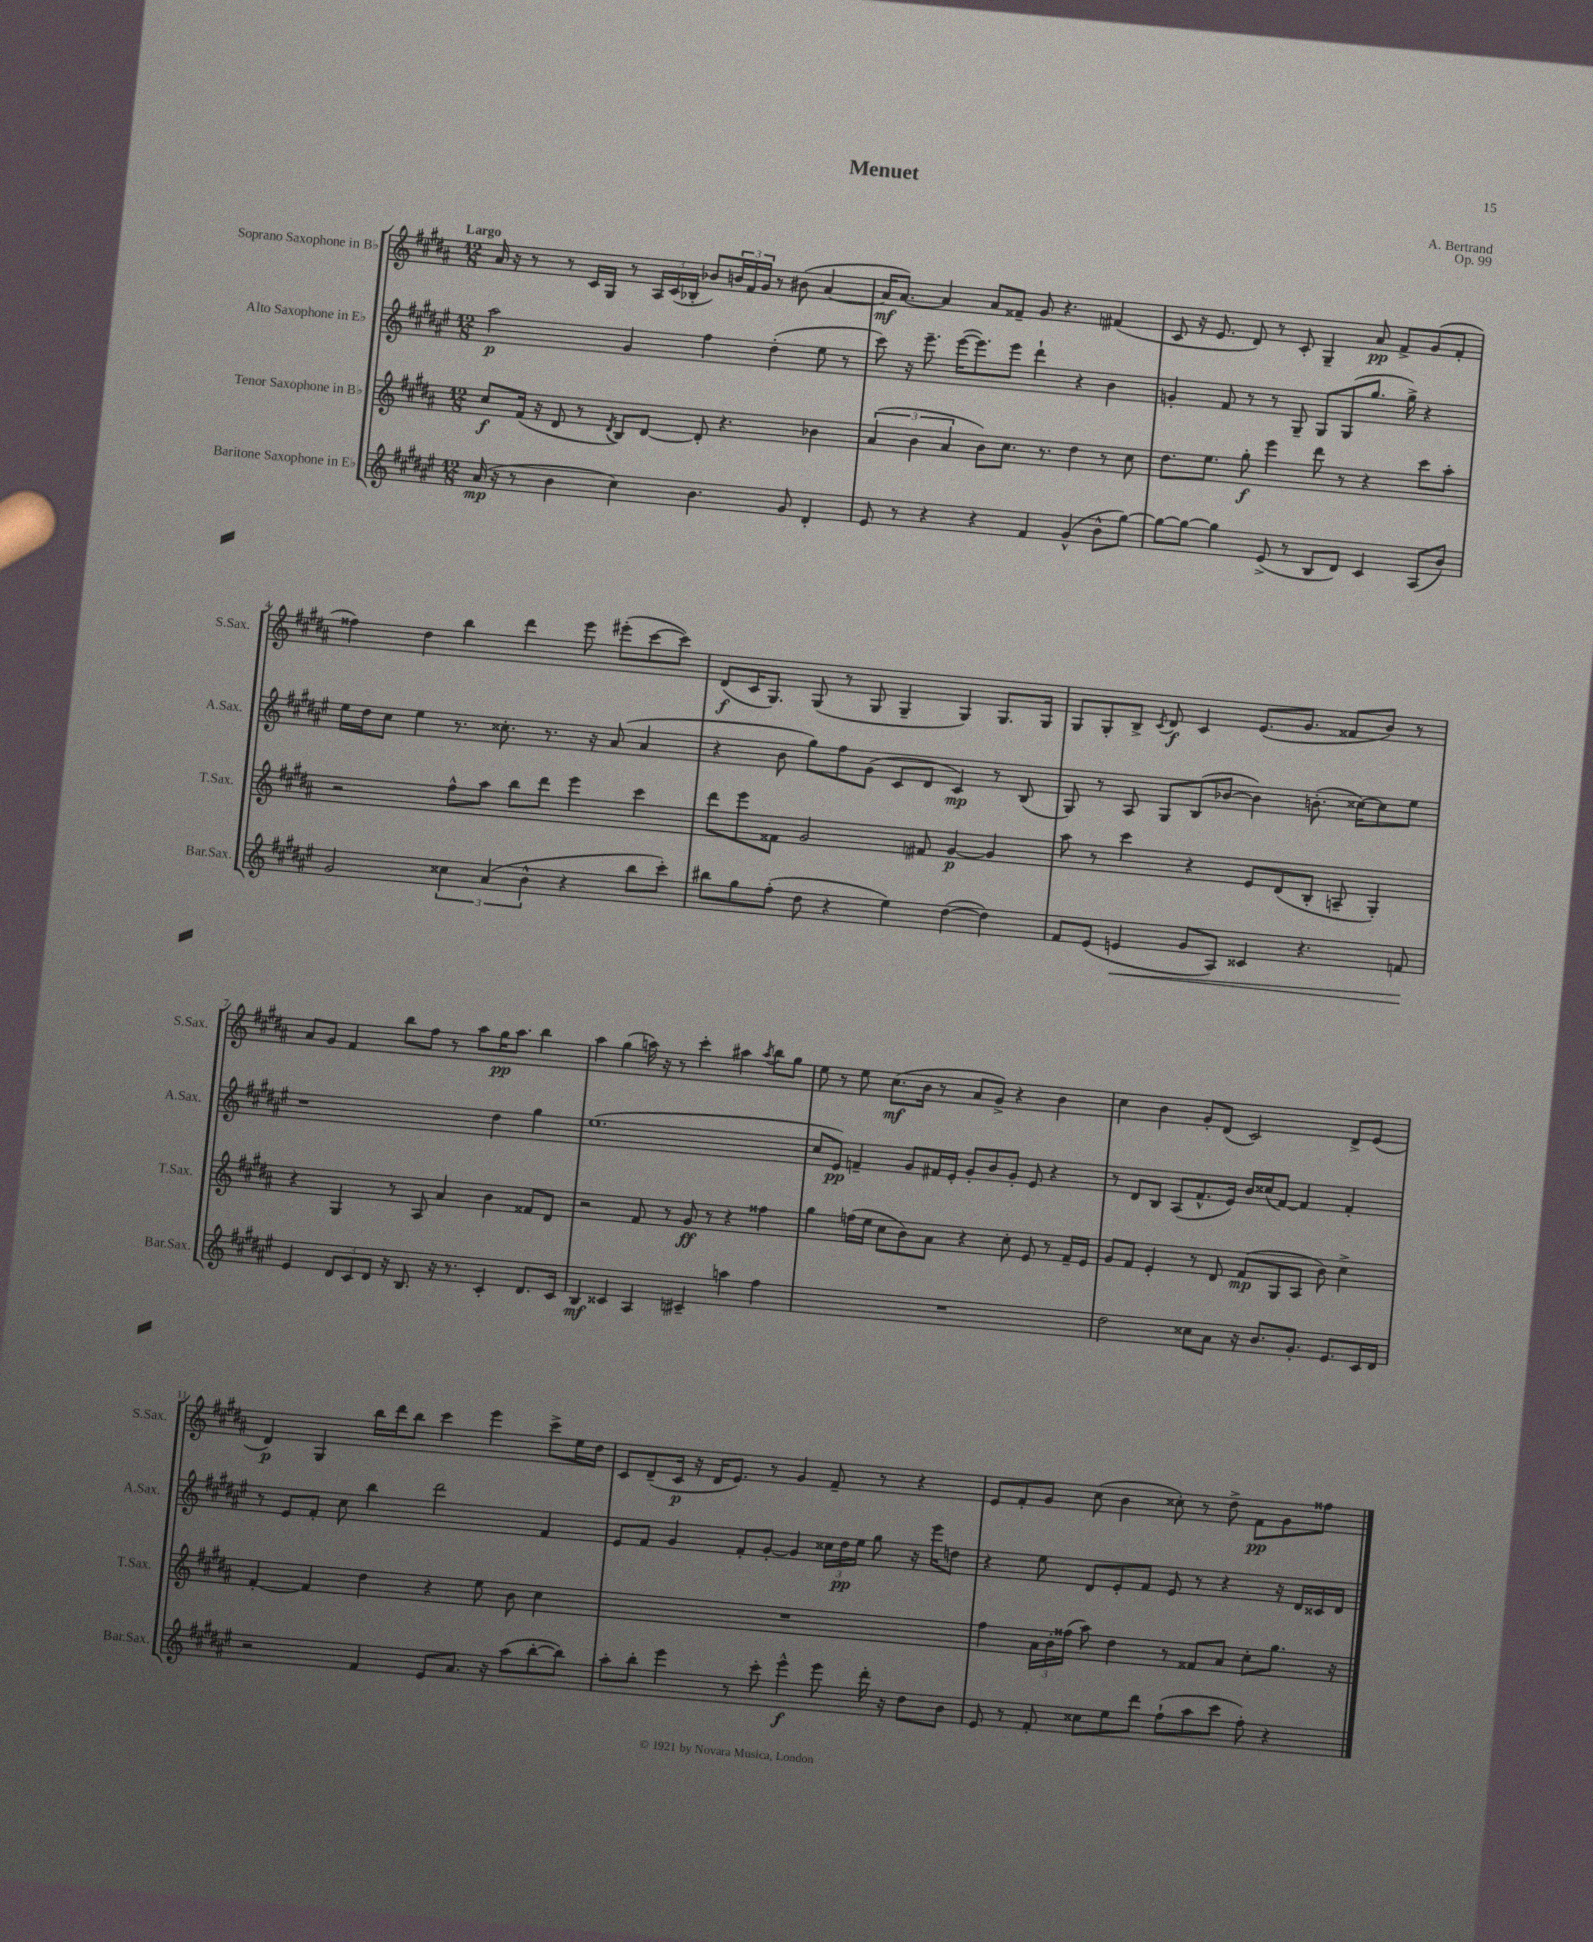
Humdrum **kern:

**kern	**kern	**kern	**kern
*staff4	*staff3	*staff2	*staff1
*clefG2	*clefG2	*clefG2	*clefG2
*k[f#c#g#d#a#e#]	*k[f#c#g#d#a#]	*k[f#c#g#d#a#e#]	*k[f#c#g#d#a#]
*M12/8	*M12/8	*M12/8	*M12/8
(16a#	8cc#	2aa#	16a#
16r	.	.	16r
8r	(16f#	.	8r
.	16r	.	.
4b	8d#	.	8r
.	8r	.	16c#
.	.	.	16G#
.	8qd#	.	.
4cc#)	8B)	4g#	8r
.	[8d#	.	24A#
.	.	.	(24c#
.	.	.	24B-'
4.b	8d#']	4ff#	8b-)
.	4.r	.	24b
.	.	.	24f#
.	.	.	24g#
.	.	(4dd#'	8r
8g#	.	.	(8b#
4d#'	4b-	8ee#	[4a#
.	.	8r	.
=	=	=	=
8e#	(6a#	8ccc#)	16a#]
.	.	.	[8.a#)
8r	.	16r	.
.	6b	.	.
.	.	8.eee#~	.
4r	.	.	4a#]
.	6a#	.	.
.	.	([16eee#	.
.	.	8.eee#])	.
4r	8b)	.	8a#
.	8.cc#	8eee#	8f##~
4f#	.	4ddd#`	8g#
.	8.r	.	.
.	.	.	4.r
(4g#^^	4dd#	4r	.
8b^^	8r	4b	(4f#
[8gg#)	8cc#	.	.
=	=	=	=
8gg#_	8.dd#	4g'	8c#
8gg#_	.	.	16r
.	8.ee	.	8.e
4gg#]	.	8f#	.
.	8gg#'	8r	8d#)
(8e#^	4eee	8r	8r
8r	.	8G#~	8c#'
8B	8ddd#	8G#	4G#~
8d#)	8r	(8G#	.
4c#	4r	8.gg#	8a#
.	.	.	8f#^
.	.	16gg#^)	.
(8A#	8ccc#	4r	(8g#
8b)	8aa#'	.	8f#'
=	=	=	=
2g#	2r	16ee#	4ff##)
.	.	16dd#	.
.	.	8cc#	.
.	.	4ee#	4dd#
6cc##	8ff#^^	8.r	4bb
.	8aa#	.	.
(6a#	.	.	.
.	.	8.cc##'	.
.	8bb	.	4ddd#
6b^^	.	.	.
.	8ddd#	8.r	.
4r	4eee	.	8eee
.	.	16r	.
.	.	(8a#	(8eee#'
8bb	4ccc#	4a#	[8ccc#
8ccc#')	.	.	8ccc#])
=	=	=	=
8bb#	8ddd#	4r	(8d#
8gg#	8eee	.	16c#
.	.	.	8.G#)
(8ff#'	8f##	8b	.
8dd#	2g#	8gg#)	(8G#
4r	.	8ff#	8r
.	.	(8g#	8G#
4ee#)	.	8c#	4G#~
.	8f#	8d#	.
([4dd#	[4g#	4c#)	4G#)
4dd#])	4g#]	8r	8.G#
.	.	(8B	.
.	.	.	16G#
=	=	=	=
8f#	8aa#	8G#)	8G#
(8e#	8r	8r	8G#'
4e	4ccc#	8A#	8B^
.	.	.	8qc#
.	.	8G#	8d#
8g#	4r	(8B	4c#
8A#)	.	[8b-	.
4c##	8e	4b-])	(8.e
.	(8d#	.	.
.	.	.	8.g#
4.r	8B'	(8.b'	.
.	8A~	.	8f##
.	.	[16cc##)	.
.	4G#')	8cc##]	8b)
8f	.	8ee#	8r
=	=	=	=
4e#	4r	1r	8a#
.	.	.	8g#
12d#	4G#	.	4f#
12c#	.	.	.
12d#	.	.	.
16r	8r	.	8bb
8.B	.	.	.
.	8A#	.	8ff#
16r	4a#	.	8r
8.r	.	.	.
.	.	.	8aa#
4c#'	4b	4dd#	16gg#
.	.	.	8.aa#
8.d#	8f##	4gg#	4bb
.	8d#	.	.
16c#	.	.	.
=	=	=	=
4B	2r	(1.ee#	4aa#
4c##	.	.	(4gg#
4A#	8f#	.	16aa)
.	.	.	16r
.	8r	.	8r
4c#~	8g#	.	4ccc#'
.	8r	.	.
4aa	4r	.	4aa#
.	.	.	8qaa#
4ff#	4ff##	.	8bb
.	.	.	8gg#
=	=	=	=
1.r	4gg#	8cc#	8ee
.	.	8e#)	8r
.	(16ff	4f~	8ee
.	16ee	.	.
.	8cc#	.	(8.cc#
.	8b)	8g#	.
.	.	.	16b
.	8a#	16f#	8r
.	.	16e#'	.
.	4r	8g#'	8a#
.	.	8b	8g#^)
.	8cc#'	8g#'	4r
.	8e	8e#	.
.	8r	4r	4b
.	16f#~	.	.
.	16e	.	.
=	=	=	=
2dd#	8g#	8r	4cc#
.	8f#	8d#	.
.	4e'	8B	4b
.	.	(8A#	.
8cc##	8r	8.f#^^	8g#'
8a#	8d#	.	(8d#
.	.	16e#)	.
16r	(8f#	16b	2c#)
8.b	.	(16cc##	.
.	8G#	[8f#)	.
8.g#'	8A#	4f#]	.
.	8b)	.	.
8.e#	.	.	.
.	4cc#^	4f#'	8d#^
16c#	.	.	(8e
16d#	.	.	.
=	=	=	=
2r	[4f#'	8r	4d#)
.	.	8e#	.
.	4f#]	8f#'	4G#
.	.	8cc#	.
4f#	4dd#	4bb	16bb
.	.	.	16ddd#
.	.	.	8bb
8e#	4r	2ddd#	4ccc#
8.a#	.	.	.
.	8ee	.	4eee
16r	.	.	.
(8aa#	8b	.	.
[8bb'	4cc#	4f#	8ccc#^
8bb])	.	.	16ee
.	.	.	16dd#
=	=	=	=
8aa#'	1.r	8e#	8c#
8bb'	.	8f#	(8d#~
4eee#	.	4g#	16c#
.	.	.	16r
.	.	.	16d#
.	.	.	8.e)
8r	.	8f#'	.
8ccc#'	.	[8g#'	8r
4eee#^^	.	4g#]	4g#
8eee#	.	24cc##	8f#~
.	.	24dd#	.
.	.	24ee#	.
16ddd#'	.	8gg#	8r
16r	.	.	.
8dd#	.	16r	4r
.	.	16eee#	.
8b	.	8dd	.
=	=	=	=
8e#	4ff#	4r	8e
8r	.	.	8f#'
8f#'	24a#	8ee#	8g#
.	24b'	.	.
.	(24ff##	.	.
8cc##	8aa#)	8d#	(8cc#
8ee#	4dd#	8e#'	4b
8ddd#	.	8f#	.
(8ff#`	8r	8e#	8cc##')
8aa#	8f##	8r	8r
8ccc#	8a#	4r	8dd#^
8ff#')	8cc#'	.	8f#
4r	8.gg#	16r	8g#
.	.	16d#	.
.	.	16c##	8ff##
.	16r	16d#	.
==	==	==	==
*-	*-	*-	*-
